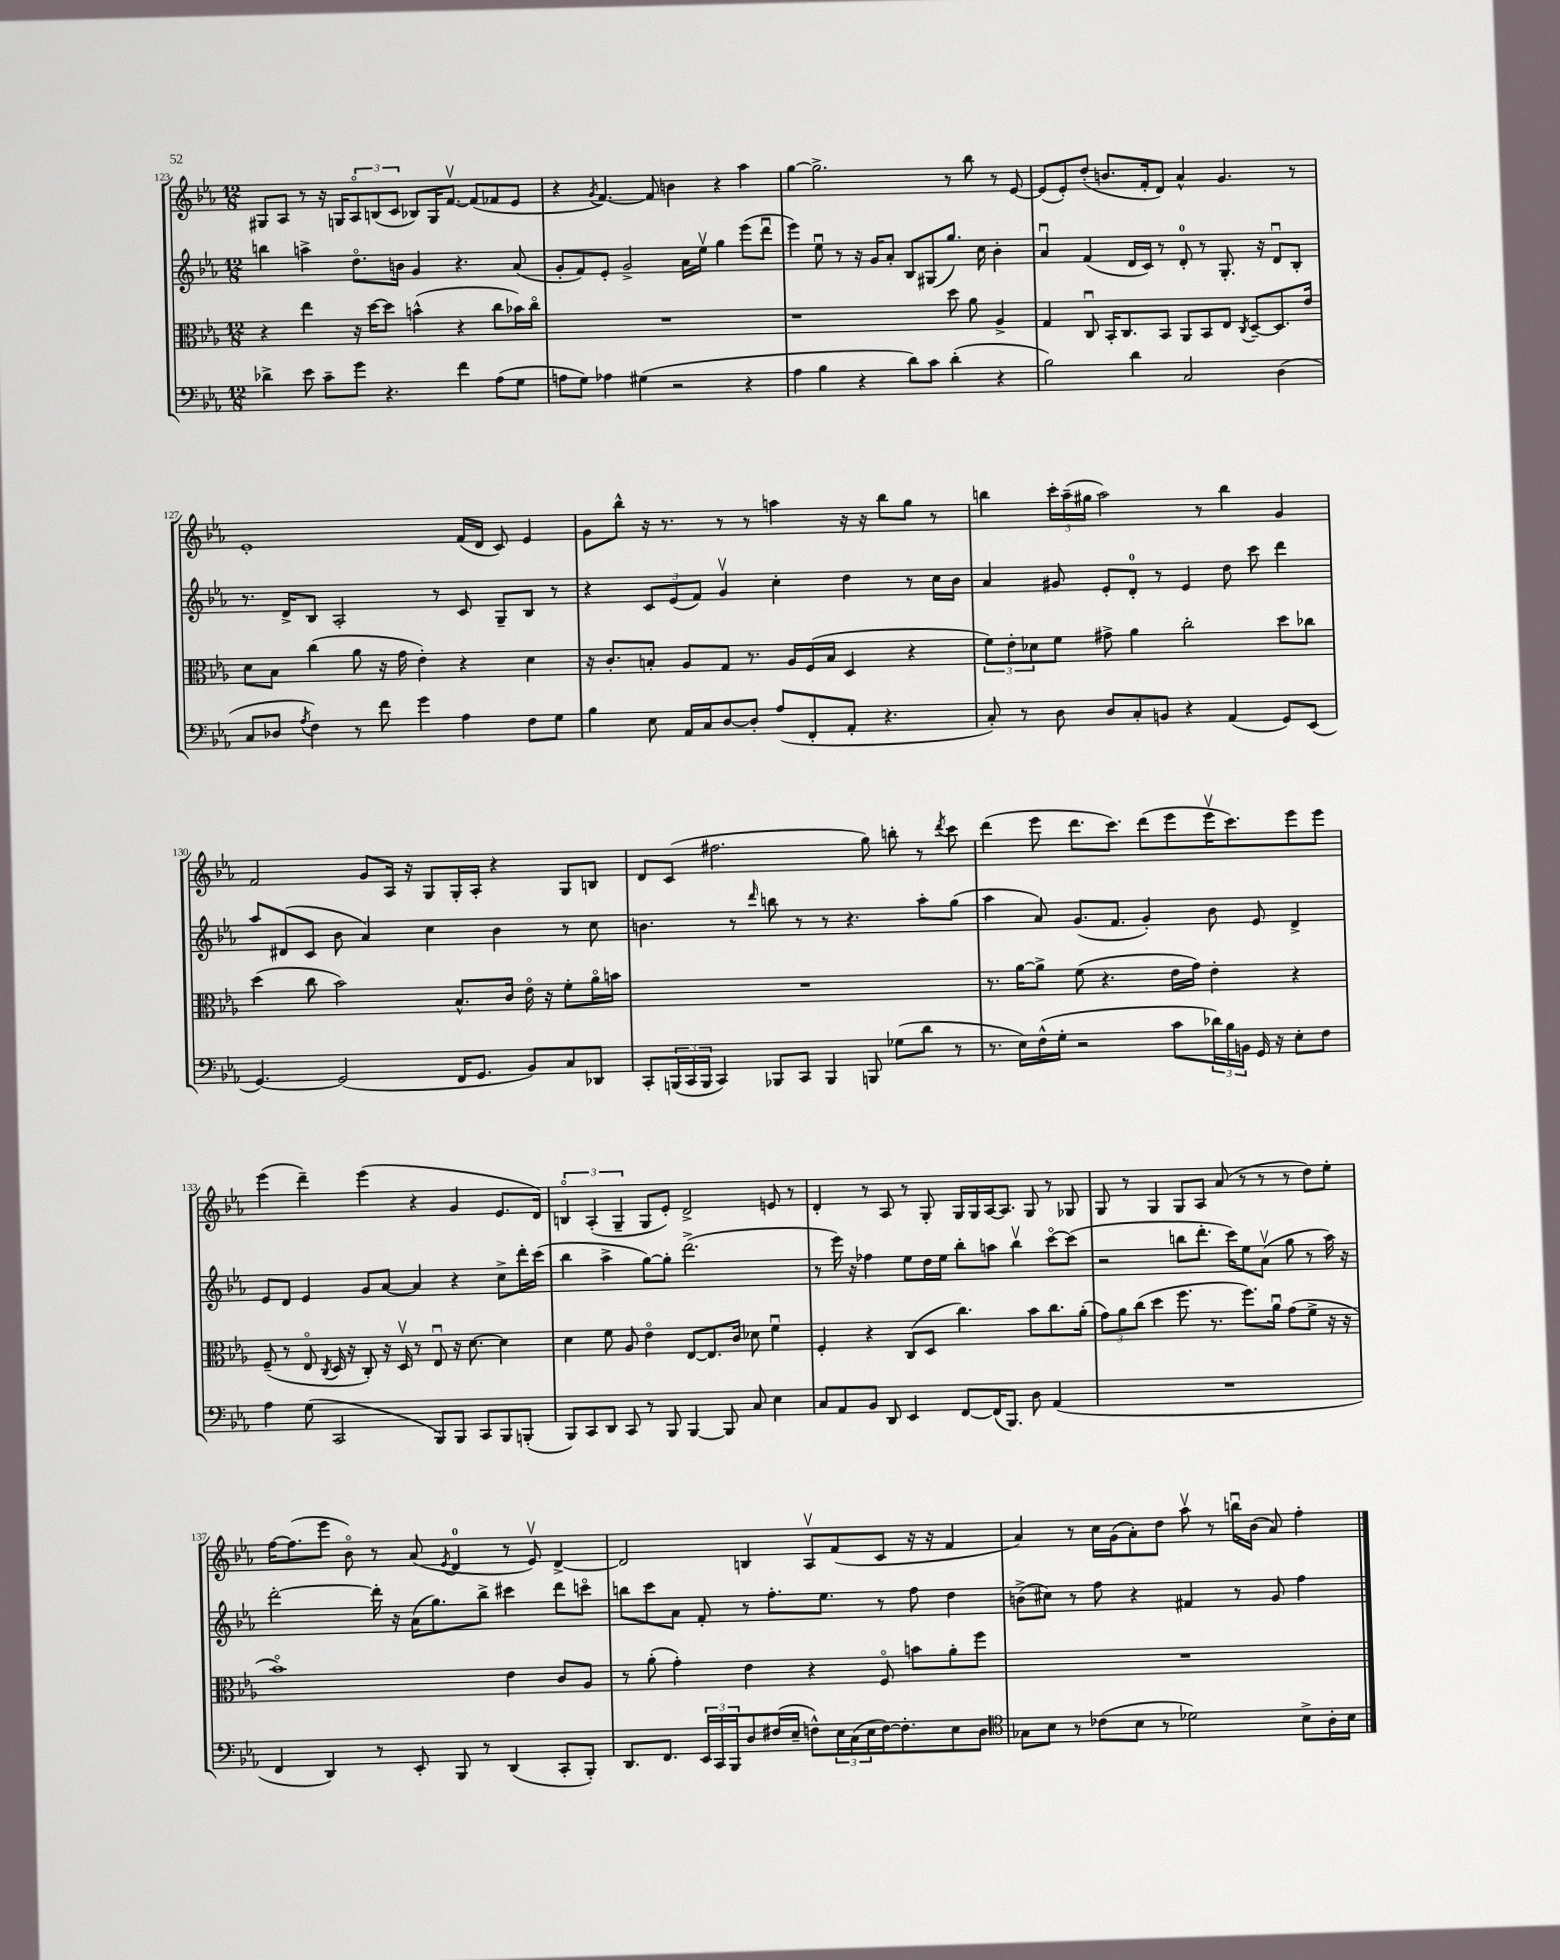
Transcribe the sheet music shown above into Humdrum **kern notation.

**kern	**kern	**kern	**kern
*staff4	*staff3	*staff2	*staff1
*clefF4	*clefC3	*clefG2	*clefG2
*k[b-e-a-]	*k[b-e-a-]	*k[b-e-a-]	*k[b-e-a-]
*M12/8	*M12/8	*M12/8	*M12/8
4d-^	4r	4bb	8G#
.	.	.	8A-
8e-	4ee-	4aa^	8r
8c~	.	.	16r
.	.	.	16G
8g	16r	8.ddo	12A-o
.	[16dd	.	.
.	.	.	(12B
4.r	8dd]	.	.
.	.	.	12c
.	.	16b	.
.	(4b^^	4g	8B-)
.	.	.	16G
.	.	.	[8.fv
4f	4r	4.r	.
.	.	.	(8f]
(8A-	8cc	.	8f-
8G	16b-)	(8a-	8e-
.	16cco	.	.
=	=	=	=
8A	1.r	8g'	4r
8G)	.	8f)	.
.	.	.	8qg
4A-	.	8e-'	[4.f)
.	.	2g^	.
(4G#	.	.	.
.	.	.	8f]
2r	.	.	4b
.	.	16a-	.
.	.	16ee-v	.
.	.	4gg	4r
4r	.	(8eee-	4aa-
.	.	8dddu	.
=	=	=	=
4A-	1r	4eee-)	[4gg
4B-	.	8ee-u	2.gg^]
.	.	8r	.
4r	.	16r	.
.	.	16g	.
.	.	8a-'	.
8d)	.	8B-	.
8c	.	(8G#	.
(4d'	8dd	8.gg)	8r
.	8a-	.	8bb-
.	.	16cc	.
4r	4A-^	4b-'	8r
.	.	.	[8e-
=	=	=	=
2B-)	4G	4a-u	(8e-]
.	.	.	8e-')
.	8Cu	(4f	(8dd'
.	16BB-'	.	8.b
.	8.C	.	.
4d	.	16d	.
.	.	16c)	16f'
.	8BB-	8r	8d)
2C	8AA-	8d'	4a-^^
.	8BB-	8r	.
.	8E-	8.G'	4.g
.	8qC	.	.
.	[8D~	.	.
.	.	16r	.
(4D	8.D]	8du	.
.	.	8B-'	8r
.	16e-	.	.
=	=	=	=
8C	8d	8.r	1e-'
8D-	8B-	.	.
.	.	16d^	.
8qA-	.	.	.
4F)	(4cc	8B-	.
.	.	2A-'	.
8r	8a-	.	.
8f	16r	.	.
.	16g	.	.
4g	4e-')	.	.
.	.	8r	.
4A-	4r	8c	(16f
.	.	.	16d
.	.	8G~	8c)
8F	4d	8B-	4e-
8G	.	8r	.
=	=	=	=
4B-	16r	4r	8g
.	8.c'	.	.
.	.	.	8bb-^^
8E-	8B'	12c	16r
.	.	.	8.r
.	.	(12e-	.
16AA-	8A-	.	.
.	.	12f)	.
16C	.	.	.
[8D	8G	4gv	8r
8D']	8.r	.	8r
(8A-	.	4cc'	4aa
.	16A-	.	.
8FF'	(16F	.	.
.	16B	.	.
8AA-'	4D	4dd	16r
.	.	.	16r
4.r	.	.	8bb-
.	4r	8r	8gg
.	.	16cc	8r
.	.	16b-	.
=	=	=	=
8C')	12f)	4a-	4bb
.	12e-'	.	.
8r	.	.	.
.	12d-	.	.
8D	8f	8g#	24ccc'
.	.	.	(24aa-~
.	.	.	24gg#
8D	8g#^	8e-'	2aa-)
8C'	4a-	8d'	.
8BB	.	8r	.
4r	2cc'	4e-	.
.	.	.	8r
(4AA-	.	8dd	4bb
.	.	8ccc	.
8GG)	8dd	4ddd	4g
(8EE-	8cc-	.	.
=	=	=	=
[4.GG)	(4dd	8aa-	2f
.	.	(8d#	.
.	8cc	8c	.
(2GG]	2b-)	8b-	.
.	.	4a-)	8g
.	.	.	16A-
.	.	.	16r
.	.	4cc	8G
16FF	8.B-^^	.	16G'
8.GG	.	.	16A-'
.	.	4b-	4r
.	16c	.	.
8BB-)	16e-o	.	.
.	16r	.	.
8C	8f'	8r	8G
8DD-	16a-o	8cc	8B
.	16b	.	.
=	=	=	=
8CC'	1.r	4.b	8d
(24BBB	.	.	(8c
24CC	.	.	.
24BBB	.	.	.
4CC)	.	.	2.ff#
.	.	8r	.
.	.	16qqddd	.
8BBB-	.	8bb	.
8CC	.	8r	.
4BBB-	.	8r	.
.	.	4.r	.
8BBB	.	.	8gg)
(8G-	.	.	8bb'
8d	.	8aa-'	8r
.	.	.	8qddd
8r	.	(8gg	8ccc
=	=	=	=
8.r	8.r	4aa-	(4ddd
16E-)	[16a-	.	.
(16F^^	8a-^]	8a-)	8eee-
16G'	.	.	.
2r	(8f	(8.g	8.ddd
.	4.r	.	.
.	.	8.f	8.ccc)
.	.	4g')	(8ddd
8c	16e-	.	8eee-
.	16g)	.	.
24d-)	4e-'	8b-	16eee-v
24B-	.	.	.
.	.	.	8.ccc)
24BB	.	.	.
16GG	.	8e-	.
16r	.	.	.
8E-'	4r	4d^	8eee-
8F	.	.	8eee-
=	=	=	=
4A-	(8F~	8e-	(4eee-
.	8r	8d	.
(8G	8E-o	4e-	4ddd~)
.	8qC	.	.
2CC	16D	.	.
.	16r	.	.
.	8C')	8g	(4eee-
.	16r	[8a-	.
.	16Dv	.	.
.	8r	4a-]	4r
8BBB-)	8E-u	.	.
8BBB-	16r	4r	4g
.	[8.d	.	.
8CC	.	.	.
8BBB-	4d]	8cc^	8.e-
(8BBB'	.	16ddd'	.
.	.	(16ccc	16d)
=	=	=	=
8BBB-)	4d	4bb-	6Bo
8CC	.	.	.
.	.	.	(6A-'
8DD	8f	4aa-^	.
.	.	.	6G~
8CC	8A-	.	.
8r	4e-o	[8gg)	8G
8BBB-	.	8gg']	8e-')
[4BBB-	[8E-	(2.ddd^	2d^
.	8.E-]	.	.
8BBB-]	.	.	.
.	16c	.	.
8C	8d-	.	.
4E-	4fu	.	8e
.	.	.	8r
=	=	=	=
8C	4F'	8r	4d'
8AA-	.	16eee-)	.
.	.	16r	.
8BB-	4r	4ff-	8r
8DD	.	.	8A-
4EE-	(8C	8ee-	8r
.	8D	16dd	8G'
.	.	16ee-	.
[8FF	4.cc)	8bb-'	16G
.	.	.	16G
(16FF]	.	8aa	[16A-
8.BBB-)	.	.	8.A-]
.	.	4bb-v	.
8D	8b-	.	8G
(4AA-	8.cc	[8ccco	8r
.	.	(8ccc]	8G-
.	(16a-'	.	.
=	=	=	=
1.r	12g)	2r	8G
.	12a-	.	.
.	.	.	8r
.	(12cc	.	.
.	4dd	.	4G
.	8.ff	8bb	8G
.	.	8.ddd'	8A-
.	8.r	.	.
.	.	.	(8a-
.	.	16ccc)	.
.	8.ff)	8ee-	8r
.	.	(8a-v	8r
.	16a-u	.	.
.	(8g	8gg	8r
.	8f^	8r	8dd)
.	16r	16aa-)	8ee-'
.	16r	16r	.
=	=	=	=
4FF	1b-o)	[2ddd'	[16ff
.	.	.	(8.ff]
4DD)	.	.	8eee-
.	.	.	8b-o)
8r	.	16ddd']	8r
.	.	16r	.
8EE-'	.	(16a-	(8a-
.	.	8.gg)	.
.	.	.	8qe-
8BBB-	.	.	4d
8r	.	8bb-^	.
(4DD	4e-	4ccc#	8r
.	.	.	8e-v)
8CC'	8c	8ddd	[4d^
8BBB-')	8A-	8ccco	.
=	=	=	=
8.DD	8r	8bb	2d]
.	(8a-'	8ccc	.
8.FF	.	.	.
.	4g')	8a-	.
24EE-	.	8f'	.
24CC	.	.	.
24BBB-	.	.	.
8D	4e-	8r	4B
(16F#	.	8.ff'	.
16E-~	.	.	.
8F^^)	4r	.	8A-v
.	.	8.ee-	.
24E-	.	.	(8f
(24C	.	.	.
24E-	.	.	.
[16F)	8Fo	8r	8c
8.F']	.	.	.
.	8b	8ff	16r
.	.	.	16r
8E-	8a-'	4dd	4f
8D	8ff	.	.
=	=	=	=
*clefC4	*	*	*
8G-	1.r	(8b^	4a-)
8B-	.	8cc#)	.
8r	.	8r	8r
(8c-	.	8ff	16cc
.	.	.	(16g
8B-	.	4r	8a-')
8r	.	.	8dd
2d-)	.	4f#	8aa-v
.	.	.	8r
.	.	8r	16bbu
.	.	.	(16b-
.	.	8g	8a-)
8B-^	.	4ff	4ff'
16A-'	.	.	.
16B-	.	.	.
==	==	==	==
*-	*-	*-	*-
